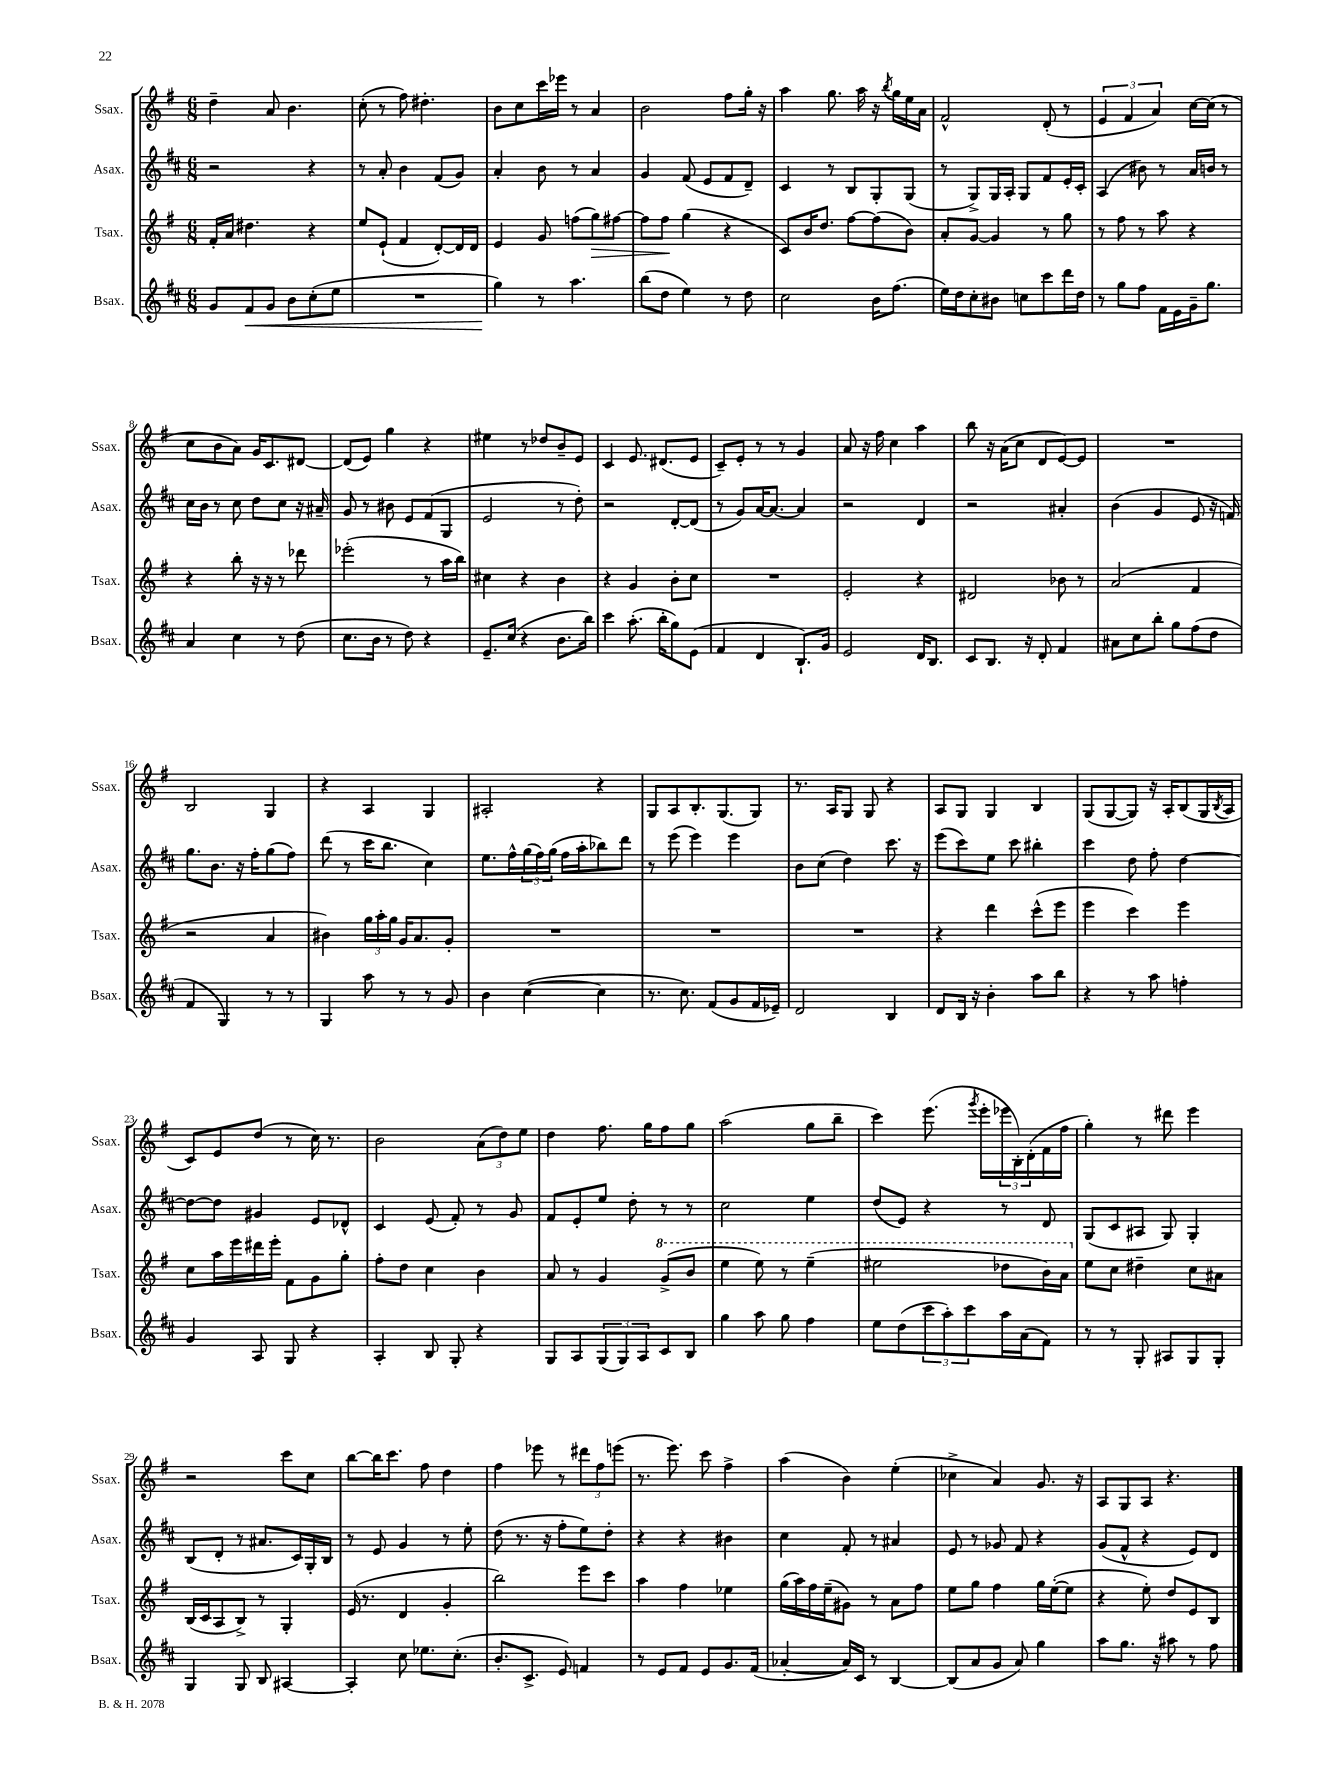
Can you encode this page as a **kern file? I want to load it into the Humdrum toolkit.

**kern	**dynam	**kern	**dynam	**kern	**kern
*part4	*part4	*part3	*part3	*part2	*part1
*staff4	*staff4	*staff3	*staff3	*staff2	*staff1
*I"Bsax.	*	*I"Tsax.	*	*I"Asax.	*I"Ssax.
*I'Bsax.	*	*I'Tsax.	*	*I'Asax.	*I'Ssax.
*clefG2	*	*clefG2	*	*clefG2	*clefG2
*k[f#c#]	*	*k[f#]	*	*k[f#c#]	*k[f#]
*M6/8	*	*M6/8	*	*M6/8	*M6/8
=1	=1	=1	=1	=1	=1
8g/L	.	16f#'/LL	.	2r	4dd~\
.	.	16a/JJ	.	.	.
!	!LO:HP:b	!	!	!	!
8f#/	<	4.dd#X\	.	.	.
8g/J	.	.	.	.	8a/
8b\L	.	.	.	.	4.b\
(8cc#'\	.	4r	.	4r	.
8ee\J	.	.	.	.	.
=2	=2	=2	=2	=2	=2
2.r	.	8ee/L	.	8r	(8cc'\
.	.	(8e`/J	.	8a'/	8r
.	.	4f#/	.	4b\	8ff#\)
.	.	.	.	.	4.dd#X'\
.	.	[8d'/L)	.	(8f#/L	.
.	.	16d/L]	.	8g/J)	.
.	.	16d/JJ	.	.	.
=3	=3	=3	=3	=3	=3
4gg\)	.	4e/	.	4a'/	8b\L
.	.	.	.	.	8cc\
8r	[	8g/	.	8b\	16ccc\L
.	.	.	.	.	16eee-X\JJ
4.aa\	.	(8ffn\L	.	8r	8r
!	!	!	!LO:HP:b	!	!
.	.	8gg\)	>	4a/	4a/
.	.	[8ff#X\J	.	.	.
=4	=4	=4	=4	=4	=4
(8bb\L	.	8ff#\L]	.	4g/	2b\
8dd\J	.	8ff#\J	.	.	.
4ee\)	.	(4gg\	]	(8f#/	.
.	.	.	.	8e/L	.
8r	.	4r	.	8f#/	8ff#\L
8dd\	.	.	.	8d~/J)	16gg'\Jk
.	.	.	.	.	16r
=5	=5	=5	=5	=5	=5
2cc#\	.	8c/L)	.	4c#/	4aa\
.	.	16b/K	.	.	.
.	.	8.dd/J	.	.	.
.	.	.	.	8r	8.gg\
.	.	[8ff#\L	.	8B/L	.
.	.	.	.	.	16aa\
16b\KL	.	(8ff#\]	.	8G'/	16r
.	.	.	.	.	8qbb/
(8.ff#\J	.	.	.	.	16gg\LL
.	.	8b\J)	.	(8G/J	16ee\
.	.	.	.	.	16a\JJ
=6	=6	=6	=6	=6	=6
16ee\LL)	.	8a'/L	.	8r	2f#^^/
16dd\J	.	.	.	.	.
8cc#'\	.	[8g/J	.	8G^/L)	.
8b#X\J	.	4g/]	.	16G/L	.
.	.	.	.	16A'/JJ	.
8ccn\L	.	.	.	8G/L	.
8ccc#\	.	8r	.	8f#/	(8d'/
16ddd\L	.	8gg\	.	16e'/L	8r
16dd\JJ	.	.	.	16c#'/JJ	.
=7	=7	=7	=7	=7	=7
8r	.	8r	.	(4A/	6e/
8gg\L	.	8ff#\	.	.	.
.	.	.	.	.	6f#/
8ff#\J	.	8r	.	8b#X\)	.
.	.	.	.	.	6a/)
16f#\LL	.	8aa\	.	8r	.
16e\	.	.	.	.	.
16g~\J	.	4r	.	16a/LL	[16cc\LL
8.gg\J	.	.	.	16bn/JJ	(16cc\JJ]
.	.	.	.	8r	8r
!!LO:LB:g=z
=8	=8	=8	=8	=8	=8
4a/	.	4r	.	16cc#\LL	8cc\L
.	.	.	.	16b\JJ	.
.	.	.	.	8r	8b\
4cc#\	.	8bb'\	.	8cc#\	8a\J)
.	.	16r	.	8dd\L	16g/KL
.	.	16r	.	.	8.c/
8r	.	8r	.	8cc#\J	.
(8dd\	.	8ddd-X\	.	16r	[8d#X/J
.	.	.	.	16a#X~/	.
=9	=9	=9	=9	=9	=9
8.cc#\L	.	(2eee-X'\	.	8g/	(8d#/L]
.	.	.	.	8r	8e/J)
16b\Jk	.	.	.	.	.
8r	.	.	.	8b#X\	4gg\
8dd\)	.	.	.	8e/L	.
4r	.	8r	.	(8f#/	4r
.	.	16aa\LL	.	8G/J	.
.	.	16bb\JJ)	.	.	.
=10	=10	=10	=10	=10	=10
8.e~/L	.	4cc#X\	.	2e/	4ee#X\
(16cc#/Jk	.	.	.	.	.
4r	.	4r	.	.	8r
.	.	.	.	.	8dd-X/L
8.b\L	.	4b\	.	8r	8b~/
.	.	.	.	8dd'\)	8e/J
16bb\Jk)	.	.	.	.	.
=11	=11	=11	=11	=11	=11
4ccc#\	.	4r	.	2r	4c/
(8.aa'\	.	4g/	.	.	8.e/
16bb'\KL	.	.	.	.	(8.d#X/L
8gg\)	.	8b'\L	.	[8d'/L	.
(8e\J	.	8cc\J	.	(8d/J]	8e/J
=12	=12	=12	=12	=12	=12
4f#/	.	2.r	.	8r	8c~/L)
.	.	.	.	8g/L)	8e'/J
4d/	.	.	.	[16a/K	8r
.	.	.	.	8.a/J_	.
.	.	.	.	.	8r
8.B`/L)	.	.	.	4a/]	4g/
16g/Jk	.	.	.	.	.
=13	=13	=13	=13	=13	=13
2e/	.	2e'/	.	2r	8a/
.	.	.	.	.	16r
.	.	.	.	.	16ff#\
.	.	.	.	.	4cc\
16d/KL	.	4r	.	4d/	4aa\
8.B/J	.	.	.	.	.
=14	=14	=14	=14	=14	=14
8c#/L	.	2d#X/	.	2r	8bb\
8.B/J	.	.	.	.	16r
.	.	.	.	.	(16a\KL
.	.	.	.	.	8cc\J
16r	.	.	.	.	.
8d'/	.	.	.	.	8d/L
4f#/	.	8b-X\	.	4a#X'/	[8e/)
.	.	8r	.	.	8e/J]
=15	=15	=15	=15	=15	=15
8a#X\L	.	(2a/	.	(4b\	2.r
8cc#\	.	.	.	.	.
8bb'\J	.	.	.	4g/	.
8gg\L	.	.	.	.	.
(8ff#\	.	4f#/	.	8e/	.
8dd\J	.	.	.	16r	.
.	.	.	.	16fn/)	.
!!LO:LB:g=z
=16	=16	=16	=16	=16	=16
4f#/	.	2r	.	8.gg\L	2B/
.	.	.	.	8.b\J	.
4G/)	.	.	.	.	.
.	.	.	.	16r	.
.	.	.	.	16ff#'\KL	.
8r	.	4a/	.	(8gg\	4G/
8r	.	.	.	8ff#\J)	.
=17	=17	=17	=17	=17	=17
4G/	.	4b#X\)	.	(8ddd\	4r
.	.	.	.	8r	.
8aa\	.	24gg\LL	.	16ccc#\KL	4A/
.	.	24aa'\	.	.	.
.	.	.	.	8.bb\J	.
.	.	24gg\JJ	.	.	.
8r	.	16g/KL	.	.	.
.	.	8.a/	.	.	.
8r	.	.	.	4cc#\)	4G/
8g/	.	8g'/J	.	.	.
=18	=18	=18	=18	=18	=18
4b\	.	2.r	.	8.ee\L	2A#X'/
.	.	.	.	16ff#^^\L	.
([4cc#\	.	.	.	(24gg\	.
.	.	.	.	24ff#\)	.
.	.	.	.	(24gg\JJ	.
.	.	.	.	16ff#\LL	.
.	.	.	.	16aa'\J	.
4cc#\]	.	.	.	8bb-X\)	4r
.	.	.	.	8ddd\J	.
=19	=19	=19	=19	=19	=19
8.r	.	2.r	.	8r	8G/L
.	.	.	.	(8eee\	8A/
8.cc#\)	.	.	.	.	.
.	.	.	.	4eee\)	8.B'/
(8f#/L	.	.	.	.	.
.	.	.	.	.	(8.G/
8g/	.	.	.	4eee\	.
16f#/L	.	.	.	.	8G/J)
16e-X~/JJ)	.	.	.	.	.
=20	=20	=20	=20	=20	=20
2d/	.	2.r	.	8b\L	8.r
.	.	.	.	(8cc#\J	.
.	.	.	.	.	16A/KL
.	.	.	.	4dd\)	8G/J
.	.	.	.	.	8G/
4B/	.	.	.	8.ccc#\	4r
.	.	.	.	16r	.
=21	=21	=21	=21	=21	=21
8d/L	.	4r	.	(8eee\L	8A/L
16B/Jk	.	.	.	8ccc#\)	8G/J
16r	.	.	.	.	.
4b'\	.	4ddd\	.	8ee\J	4G/
.	.	.	.	8ccc#\	.
8aa\L	.	(8ccc^^\L	.	4bb#X'\	4B/
8bb\J	.	8eee\J	.	.	.
=22	=22	=22	=22	=22	=22
4r	.	4eee\	.	4ccc#\	(8G/L
.	.	.	.	.	[8G/
8r	.	4ccc\)	.	8dd\	8G/J])
8aa\	.	.	.	8ff#'\	16r
.	.	.	.	.	16A'/KL
4ffn'\	.	4eee\	.	[4dd\	(8B/
.	.	.	.	.	16G/L
.	.	.	.	.	8qB/
.	.	.	.	.	16A/JJ
!!LO:LB:g=z
=23	=23	=23	=23	=23	=23
4g/	.	8cc\L	.	8dd\L_	8c/L)
.	.	16aa\L	.	8dd\J]	8e/
.	.	16eee\	.	.	.
8A/	.	16ddd#X\	.	4g#X/	(8dd/J
.	.	16eee'\JJ	.	.	.
8G/	.	8f#\L	.	.	8r
4r	.	8g\	.	8e/L	16cc\)
.	.	.	.	.	8.r
.	.	8gg'\J	.	8d-X^^/J	.
=24	=24	=24	=24	=24	=24
4A'/	.	8ff#'\L	.	4c#/	2b\
.	.	8dd\J	.	.	.
8B/	.	4cc\	.	(8e/	.
8G'/	.	.	.	8f#'/)	.
4r	.	4b\	.	8r	(12a\L
.	.	.	.	.	12dd\)
.	.	.	.	8g/	.
.	.	.	.	.	12ee\J
=25	=25	=25	=25	=25	=25
8G/L	.	8a/	.	8f#/L	4dd\
8A/	.	8r	.	8e'/	.
(12G/	.	4g/	.	8ee/J	8.ff#\
12G/)	.	.	.	.	.
.	.	.	.	8dd'\	.
12A/	.	.	.	.	.
.	.	.	.	.	16gg\KL
*	*	*8va	*	*	*
8c#/	.	(8gg^/L	.	8r	8ff#\
8B/J	.	8bb/J	.	8r	8gg\J
=26	=26	=26	=26	=26	=26
4gg\	.	4eee\	.	2cc#\	(2aa\
8aa\	.	8eee\)	.	.	.
8gg\	.	8r	.	.	.
4ff#\	.	(4eee~\	.	4ee\	8gg\L
.	.	.	.	.	8bb~\J
=27	=27	=27	=27	=27	=27
8ee\L	.	2eee#X\	.	(8dd/L	4ccc\)
(8dd\	.	.	.	8e/J)	.
12ccc#\	.	.	.	4r	(8.eee\
12aa'\)	.	.	.	.	.
12ccc#\	.	.	.	.	.
.	.	.	.	.	8qggg/
.	.	.	.	.	16eee'\LL
16aa\L	.	8ddd-X\L	.	8r	24eee-X\
.	.	.	.	.	24B'\)
(16a\J	.	.	.	.	.
.	.	.	.	.	(24d'\
8f#\J)	.	16bb\L)	.	8d/	16f#\
.	.	16aa\JJ	.	.	16ff#\JJ
=28	=28	=28	=28	=28	=28
*	*	*X8va	*	*	*
8r	.	8ee\L	.	(8G/L	4gg'\)
8r	.	8cc\J	.	8c#/	.
8G'/	.	4dd#X~\	.	8A#X/J	8r
8A#X/L	.	.	.	8G/)	8ddd#X\
8G/	.	8cc\L	.	4G'/	4eee\
8G'/J	.	8a#X\J	.	.	.
!!LO:LB:g=z
=29	=29	=29	=29	=29	=29
4G/	.	(16B/LL	.	(8B/L	2r
.	.	16c/J	.	.	.
.	.	8A/	.	8d'/J	.
8G/	.	8B^/J)	.	8r	.
8B/	.	8r	.	8.a#X/L	.
[4A#X/	.	4G'/	.	.	8ccc\L
.	.	.	.	16c#/L)	.
.	.	.	.	16G'/	8cc\J
.	.	.	.	16B/JJ	.
=30	=30	=30	=30	=30	=30
4A#'/]	.	(16e/	.	8r	[8bb\L
.	.	8.r	.	.	.
.	.	.	.	8e/	16bb\K]
.	.	.	.	.	8.ccc\J
8cc#\	.	4d/	.	4g/	.
8.ee-X\L	.	.	.	.	8ff#\
.	.	4g'/	.	8r	4dd\
(8.cc#'\J	.	.	.	.	.
.	.	.	.	8ee'\	.
=31	=31	=31	=31	=31	=31
8.b'/L	.	2bb\)	.	(8dd\	4ff#\
.	.	.	.	8.r	.
8.c#^/J	.	.	.	.	.
.	.	.	.	.	8eee-X\
.	.	.	.	16r	.
8e/)	.	.	.	8ff#'\L	8r
4fn/	.	8eee\L	.	8ee\)	12ddd#X\L
.	.	.	.	.	12ff#\
.	.	8ccc\J	.	8dd'\J	.
.	.	.	.	.	(12eeen\J
=32	=32	=32	=32	=32	=32
8r	.	4aa\	.	4r	8.r
8e/L	.	.	.	.	.
.	.	.	.	.	8.eee\)
8f#/J	.	4ff#\	.	4r	.
8e/L	.	.	.	.	8ccc\
8.g/	.	4ee-X\	.	4b#X\	4ff#^\
(16f#/Jk	.	.	.	.	.
=33	=33	=33	=33	=33	=33
[4a-X'/	.	(16gg\LL	.	4cc#\	(4aa\
.	.	16aa\)	.	.	.
.	.	16ff#\	.	.	.
.	.	(16ee~\J	.	.	.
16a-/LL])	.	8g#X\J)	.	8f#'/	4b\)
16c#/JJ	.	.	.	.	.
8r	.	8r	.	8r	.
[4B/	.	8a\L	.	4a#X/	(4ee'\
.	.	8ff#\J	.	.	.
=34	=34	=34	=34	=34	=34
(8B/L]	.	8ee\L	.	8e/	4cc-X^\
8a/	.	8gg\J	.	8r	.
8g/J	.	4ff#\	.	8g-X/	4a/)
8a/)	.	.	.	8f#/	.
4gg\	.	16gg\LL	.	4r	8.g/
.	.	([16ee'\J	.	.	.
.	.	8ee\J]	.	.	.
.	.	.	.	.	16r
=35	=35	=35	=35	=35	=35
8aa\L	.	4r	.	(8g/L	8A/L
8.gg\J	.	.	.	8f#^^/J	8G/
.	.	8ee'\)	.	4r	8A/J
16r	.	.	.	.	.
8aa#X\	.	8dd/L	.	.	4.r
8r	.	8e/	.	8e/L)	.
8ff#\	.	8B/J	.	8d/J	.
==	==	==	==	==	==
*-	*-	*-	*-	*-	*-
